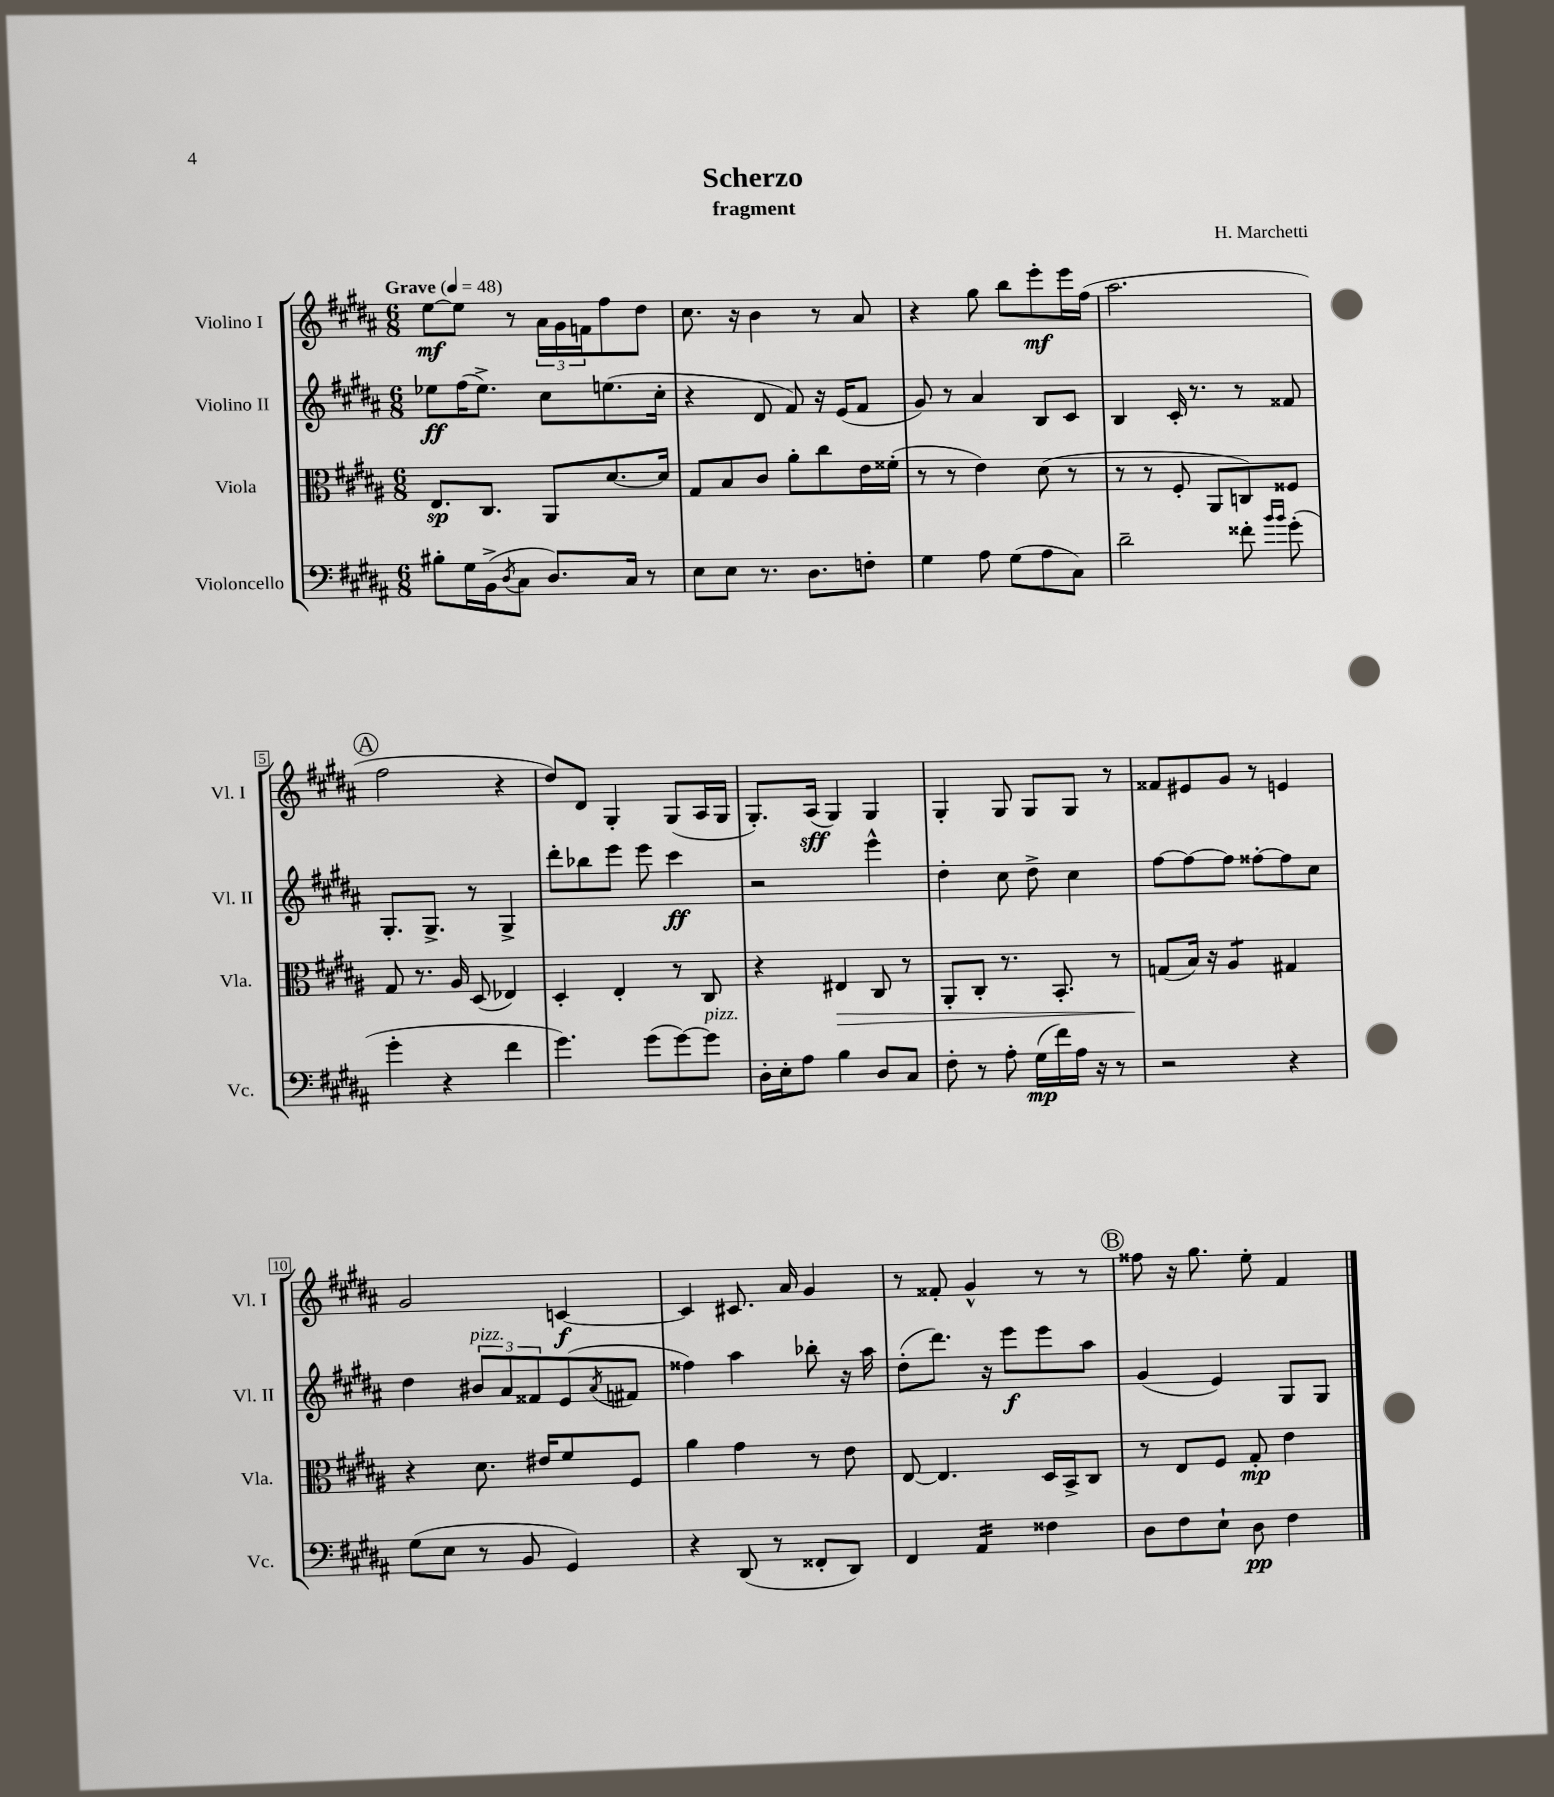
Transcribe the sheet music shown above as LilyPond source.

\header { title = "Scherzo" composer = "H. Marchetti" subtitle = "fragment" }
<<
\new StaffGroup <<
\new Staff = "s0" \with { instrumentName = "Violino I" shortInstrumentName = "Vl. I" } {
    \clef treble \key b \major \numericTimeSignature \time 6/8 \tempo "Grave" 4 = 48
    e''8~\mf e''8 r8 \tuplet 3/2 { ais'16 gis'16 f'16 } fis''8 dis''8 |
    cis''8. r16 b'4 r8 ais'8 |
    r4 gis''8 b''8 e'''8-.\mf e'''16 fis''16( |
    ais''2. |
    \mark \markup { \circle "A" } fis''2 r4 |
    dis''8) dis'8 gis4-. gis8( ais16 gis16 |
    gis8.-.) ais16\sff( gis4) gis4 |
    gis4-. gis8 gis8 gis8 r8 |
    fisis'8 eis'8 gis'8 r8 e'4 |
    gis'2 c'4~\f |
    c'4 cis'8. ais'16 gis'4 |
    r8 fisis'8-. gis'4-^ r8 r8 |
    \mark \markup { \circle "B" } fisis''8 r16 gis''8. e''8-. fis'4 \bar "|." |
}
\new Staff = "s1" \with { instrumentName = "Violino II" shortInstrumentName = "Vl. II" } {
    \clef treble \key b \major \numericTimeSignature \time 6/8
    ees''8\ff fis''16( ees''8.->) cis''8 e''8.( cis''16-. |
    r4 dis'8 fis'8) r16 e'16( fis'8 |
    gis'8) r8 ais'4 b8 cis'8 |
    b4 cis'16-. r8. r8 fisis'8 |
    \mark \markup { \circle "A" } gis8.-. gis8.-> r8 gis4-> |
    dis'''8-. bes''8 e'''8 e'''8 cis'''4\ff |
    r2 e'''4-^ |
    dis''4-. cis''8 dis''8-> cis''4 |
    fis''8~ fis''8~ fis''8 fisis''8~-. fisis''8 cis''8 |
    dis''4 \tuplet 3/2 { bis'8^\markup { \italic "pizz." } ais'8 fisis'8 } e'8( \acciaccatura { ais'8 } fis'8 |
    fisis''4) ais''4 bes''8-. r16 ais''16 |
    dis''8-.( dis'''8.) r16 e'''8\f e'''8 ais''8 |
    \mark \markup { \circle "B" } gis'4( e'4) gis8 gis8 \bar "|." |
}
\new Staff = "s2" \with { instrumentName = "Viola" shortInstrumentName = "Vla." } {
    \clef alto \key b \major \numericTimeSignature \time 6/8
    e8.\sp cis8. ais,8 dis'8.~ dis'16 |
    gis8 b8 cis'8 ais'8-. cis''8 e'16 fisis'16-.( |
    r8 r8 e'4) dis'8( r8 |
    r8 r8 fis8-. ais,8 c8) fisis8 |
    \mark \markup { \circle "A" } gis8 r8. ais16 dis8( ees4) |
    dis4-. e4-. r8 cis8 |
    r4 eis4\> cis8 r8 |
    ais,8-. cis8-. r8. b,8.-. r8 |
    g8\!( b16) r16 ais4:8 gis4 |
    r4 dis'8. eis'16 fis'8 fis8 |
    ais'4 gis'4 r8 e'8 |
    e8~ e4. dis16 b,16-> cis8 |
    \mark \markup { \circle "B" } r8 e8 fis8 gis8-.\mp e'4 \bar "|." |
}
\new Staff = "s3" \with { instrumentName = "Violoncello" shortInstrumentName = "Vc." } {
    \clef bass \key b \major \numericTimeSignature \time 6/8
    bis8-. gis16 b,16->( \acciaccatura { dis8 } cis8 dis8.) cis16 r8 |
    e8 e8 r8. dis8. f8-. |
    gis4 ais8 gis8( ais8 cis8) |
    dis'2-- fisis'8-. \grace { b'16 b'16 } gis'8-.( |
    \mark \markup { \circle "A" } gis'4-. r4 fis'4 |
    gis'4.) gis'8( gis'8~) gis'8^\markup { \italic "pizz." } |
    dis16-. e16-. ais8 b4 dis8 cis8 |
    fis8-. r8 ais8-. gis16\mp( fis'16) ais16 r16 r8 |
    r2 r4 |
    gis8( e8 r8 b,8 gis,4) |
    r4 dis,8( r8 fisis,8-. dis,8) |
    fis,4 ais,4:16 fisis4 |
    \mark \markup { \circle "B" } dis8 fis8 e8-! dis8\pp fis4 \bar "|." |
}
>>
>>
\layout { \context { \Score \override BarNumber.stencil = #(make-stencil-boxer 0.1 0.3 ly:text-interface::print) } }
